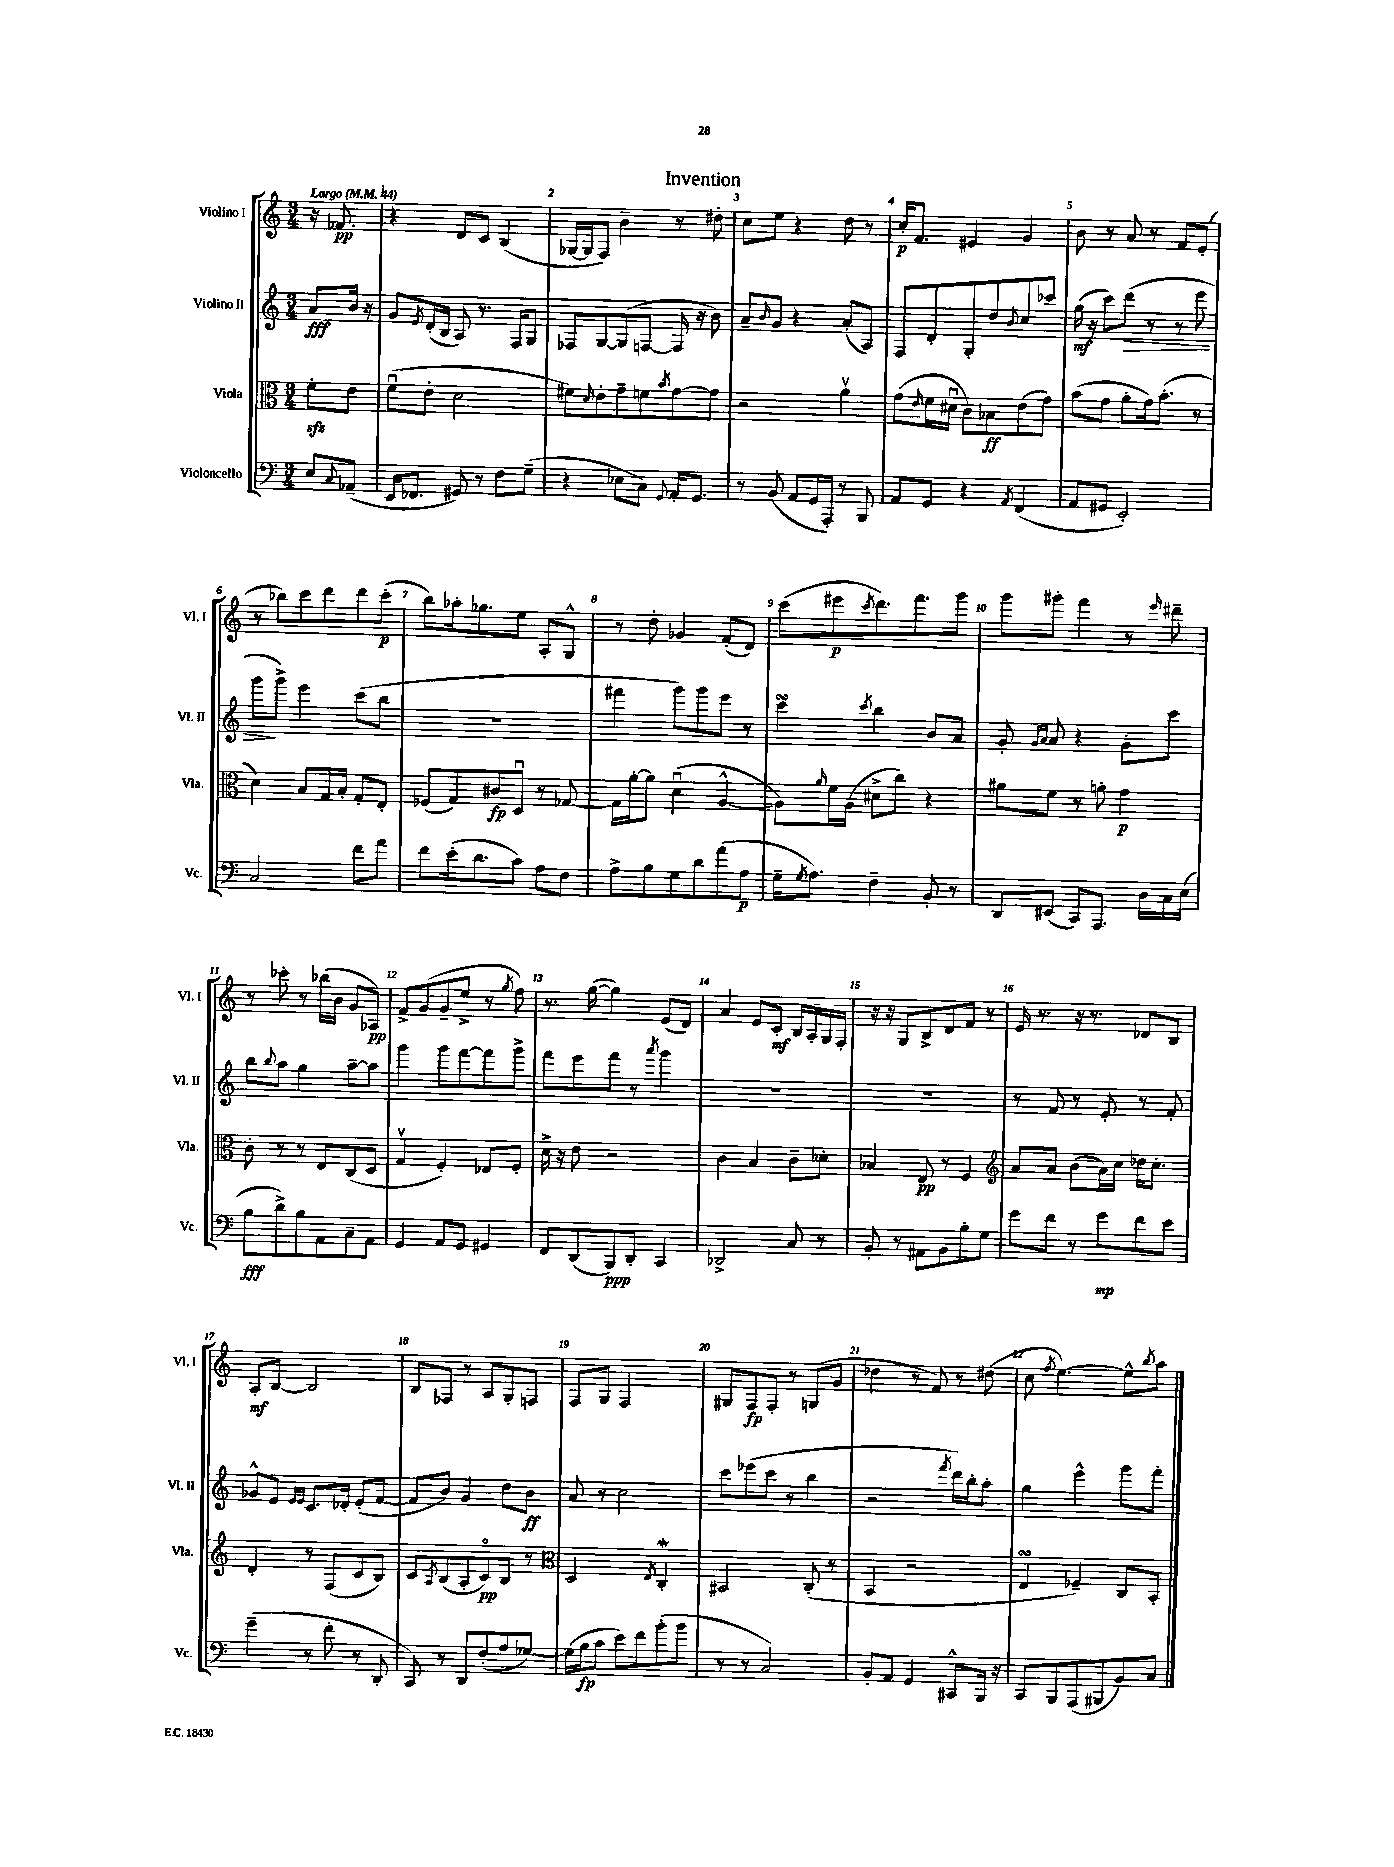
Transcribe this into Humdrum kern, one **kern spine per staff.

**kern	**kern	**kern	**kern
*staff4	*staff3	*staff2	*staff1
*clefF4	*clefC3	*clefG2	*clefG2
*k[]	*k[]	*k[]	*k[]
*M3/4	*M3/4	*M3/4	*M3/4
*MM44	*MM44	*MM44	*MM44
8E	8f'	8a	16r
.	.	.	8.f-
8qqC	.	.	.
(8AA-~	8e	16b	.
.	.	16r	.
=	=	=	=
16EE	(8fu	8g	4r
8.FF-	.	.	.
.	.	8qe	.
.	8e'	(16d'	.
.	.	16B	.
8GG#)	2d	8A)	8d
8r	.	8.r	8c
8F	.	.	(4B
.	.	16F	.
(8G~	.	8G	.
=	=	=	=
4r	8f#)	8F-	[16G-
.	.	.	16G-]
.	16qqd	.	.
.	8e'	[8G	8F)
8E-	8g~	(8G]	4b~
8C)	8f	[8F	.
8qqGG	8qb	.	.
16AA'	[8g	16F]	8r
8.GG	.	16r	.
.	8g]	8b)	8dd#'
=	=	=	=
8r	2r	8a~	8cc
.	.	16qqb	.
(8BB	.	8g	8ee
8AA	.	4r	4r
16GG	.	.	.
16AAA')	.	.	.
8r	4av	(8a'	8dd
8BBB	.	8A)	8r
=	=	=	=
8AA	(8g	8F	16cc'
.	.	.	8.f
.	16qqe	.	.
8GG	16f	8d'	.
.	16d#u	.	.
4r	8c)	8G'	4e#
.	8B-	8dd	.
8qAA	.	8qqb	.
(4FF	(8e	8cc	4g
.	8g)	8ccc-	.
=	=	=	=
8AA	(8b	(16gg	8b
.	.	16r	.
8GG#	8g	8ccc)	8r
2EE')	8a'	(8ddd	8a
.	16g)	8r	8r
.	(8.b'	.	.
.	.	8r	8f
.	8r	8eee	(8e'
=	=	=	=
2C	4d)	8ggg	8r
.	.	8ggg^)	8bb-)
.	8B	4eee	8ccc
.	16G	.	8ddd
.	16B'	.	.
8f	8G'	(8ccc	8ddd
8a	8E'	8bb	(8ccc'
=	=	=	=
8f	(8F-	2.r	8bb)
(16e'	8G)	.	16aa-'
8.d	.	.	8.gg-
.	8c#	.	.
8c)	8Du	.	8ee
8A	8r	.	8A'
8F	[8G-	.	8G^^
=	=	=	=
8A^	16G-]	4fff#	8r
.	[16a'	.	.
8B	8a]	.	8dd'
8G	(4du	8ggg)	4g-
8d	.	8ggg	.
(8a	[4A^^	8eee	(8f'
8A	.	8r	8d)
=	=	=	=
16G~	8A])	4ccc	(8ccc
8qG	.	.	.
8.A)	.	.	.
.	16qqa	.	.
.	16f	.	8eee#
.	(16A	.	.
.	.	8qccc	8qccc
4F~	8d#^	4bb	8.ddd)
.	8cc)	.	.
.	.	.	8.fff
8BB'	4r	8b	.
8r	.	8a	8ggg
=	=	=	=
8DD	8a#	8g'	8ggg
.	.	16qqg	.
.	.	16qqa	.
(8EE#	8f	8a	8ggg#'
8CC)	8r	4r	4fff
8.AAA	8a'	.	.
.	4g	8g'	8r
16D	.	.	.
.	.	.	16qqeee
16C	.	8ccc	8ddd#~
(16E	.	.	.
=	=	=	=
8B	8c'	8bb	8r
.	.	8qqbb	.
8d^)	8r	8aa	8ccc-'
8B	8r	4gg	8r
8AA	8E	.	(16bb-
.	.	.	16b
8C~	(8C	[8aa~	8g
8AA	8D	8aa]	8A-)
=	=	=	=
4GG	4Gv	4ggg	8f^
.	.	.	(8g
8AA	4F')	8ggg	8g~
8GG	.	[8fff	8ee^
4GG#	8E-	8fff]	8r
.	.	.	8qgg
.	8F'	8ggg^	8ff)
=	=	=	=
8FF	16d^	8fff	8.r
.	16r	.	.
(8DD	8e	8eee	.
.	.	.	([16gg
8BBB)	2r	8fff	4gg])
8DD'	.	8r	.
.	.	8qaaa	.
4CC	.	4ggg	(8e
.	.	.	8d)
=	=	=	=
2DD-^	4c	2.r	4a
.	4B	.	8e
.	.	.	8c'
8C	8c~	.	16B
.	.	.	16A'
8r	8d-'	.	16G
.	.	.	16F'
=	=	=	=
8BB'	4B-	2.r	16r
.	.	.	16r
8r	.	.	8G
8AA#	8E	.	8B^
8BB	8r	.	8d
8B'	4F	.	8f
8G	.	.	8r
=	=	=	=
*	*clefG2	*	*
8g	8a	8r	16e
.	.	.	8.r
8f	8a	8f	.
8r	(8b	8r	16r
.	.	.	8.r
8g	16a)	8e'	.
.	16cc	.	.
8f	16dd-	8r	8d-
.	8.cc'	.	.
8e	.	8f'	8B
=	=	=	=
(4g~	4d'	8g-^^	8A'
.	.	8e	[8B
.	.	16qqe	.
.	.	16qqe	.
8r	8r	8.c	2B]
8f'	(8F	.	.
.	.	16d-'	.
8r	8c	(8e'	.
8DD'	8B)	[8f	.
=	=	=	=
8CC)	8c	8f]	8B
.	8qA	.	.
8r	(8B	8b)	8F-
8DD	8A'	4g	8r
(8F'	8co)	.	8A
8A	8B	8dd	8G'
[8G-)	8r	8b	8F
=	=	=	=
*	*clefC3	*	*
(16G-]	2D	8a	8F
16B	.	.	.
8c	.	8r	8G
8e)	.	2cc	2F
8f	.	.	.
.	8qE	.	.
(8b'	4C'	.	.
8b	.	.	.
=	=	=	=
8r	2BB#	8ccc	8G#
8r	.	(8eee-	8F
2C)	.	8ccc	8F'
.	.	8r	8r
.	(8C'	4bb	(8G
.	8r	.	8g
=	=	=	=
8BB'	4BB	2r	4dd-
8AA	.	.	.
4GG	2r	.	8r
.	.	.	8f)
.	.	8qfff	.
8CC#^^	.	16ddd)	8r
.	.	16bb'	.
16BBB	.	8aa'	(8dd#
16r	.	.	.
=	=	=	=
8CC	4E	4gg	8cc
.	.	.	8qff
8BBB	.	.	[4.ee)
(8AAA	4F-~)	4eee^^	.
8BBB#	.	.	.
8BB)	8C	8ggg	8ee^^]
.	.	.	8qbb
8C	8BB'	8fff'	8aa
==	==	==	==
*-	*-	*-	*-
